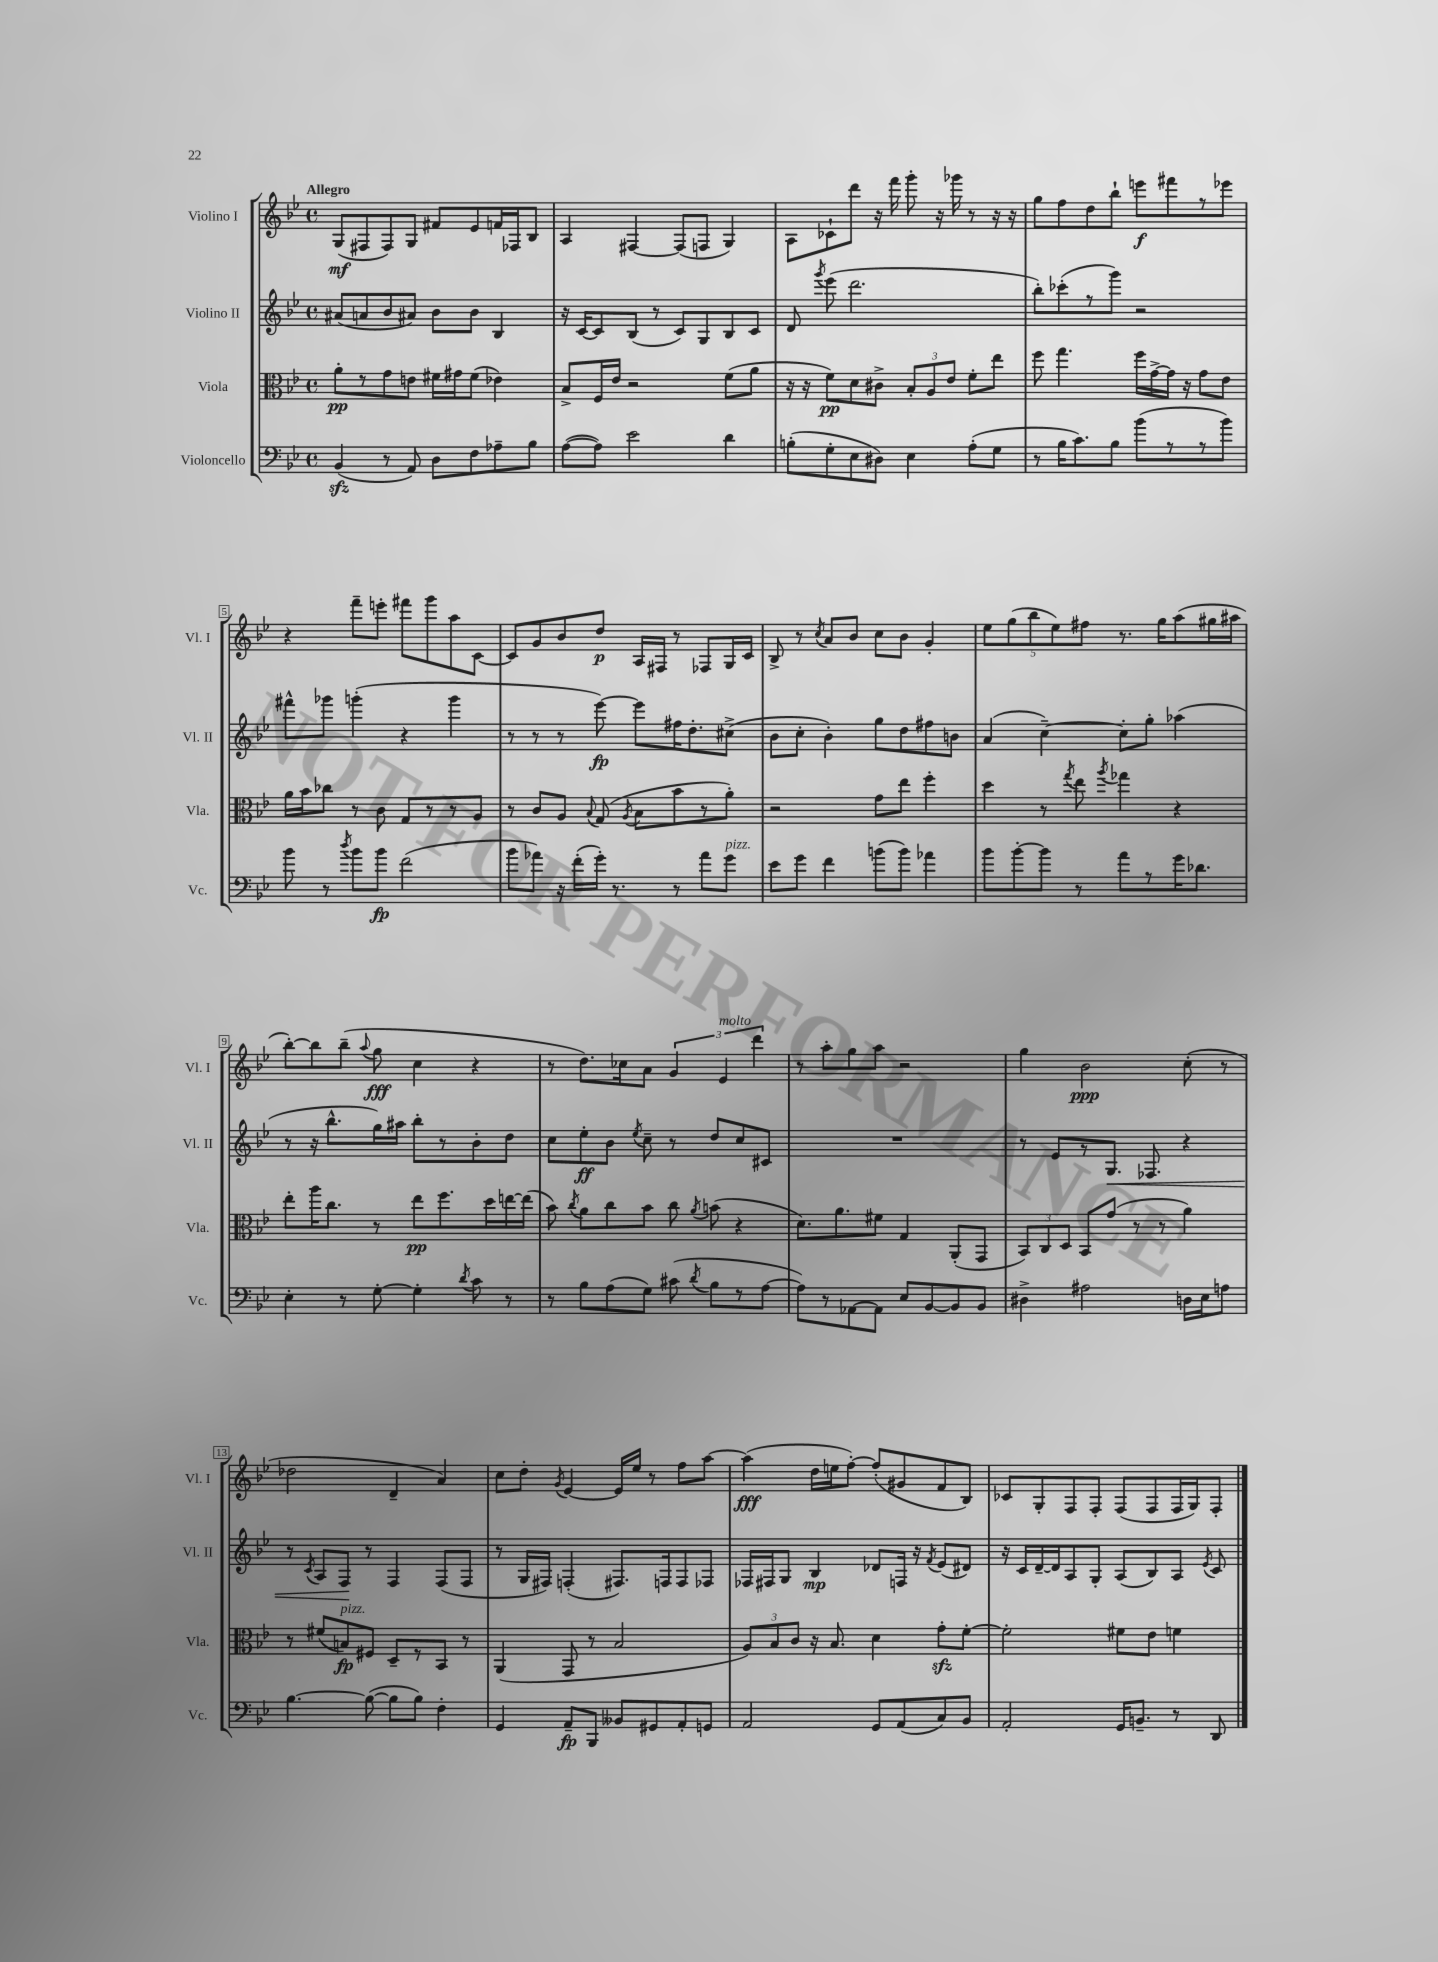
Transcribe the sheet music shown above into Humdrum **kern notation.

**kern	**kern	**kern	**kern
*staff4	*staff3	*staff2	*staff1
*clefF4	*clefC3	*clefG2	*clefG2
*k[b-e-]	*k[b-e-]	*k[b-e-]	*k[b-e-]
*M4/4	*M4/4	*M4/4	*M4/4
*met(c)	*met(c)	*met(c)	*met(c)
(4BB-	8a'	(8a#	(8G
.	8r	8a	8F#
8r	8g	8b-	8F#)
8AA)	8e	8a#)	8G
8D	16f#	8b-	8f#
.	16g#	.	.
8F	(8f#	8b-	8e-
8A-~	4e-)	4B-	16f
.	.	.	16F-
8B-	.	.	8B-
=	=	=	=
([8A	8B-^	16r	4A
.	.	[16c	.
8A])	16F	8c]	.
.	16e-	.	.
2e-	2r	(8B-	[4F#
.	.	8r	.
.	.	8c)	(8F#]
.	.	8G	8F
4d	(8f	8B-	4G)
.	8a	8c	.
=	=	=	=
(8B'	16r	8d	8A
.	16r	.	.
.	.	8qggg	.
8G'	8f)	(8eee-	8c-`
8E-	8d	2.ddd	8ddd
8D#)	8c#^	.	16r
.	.	.	16fff
4E-	12B-'	.	8ggg'
.	12A	.	.
.	.	.	16r
.	12e-	.	.
.	.	.	16ggg-
(8A'	8f'	.	8r
8G	8ee-	.	16r
.	.	.	16r
=	=	=	=
8r	8ff	8bb-')	8gg
16B-	4.gg	(8ccc-'	8ff
8.c)	.	.	.
.	.	8r	8dd
8B-	.	8ggg)	8bb-`
(8b-	16ff	2r	8eee
.	[16g^	.	.
8r	16g]	.	8fff#
.	16r	.	.
8r	8g	.	8r
8b-)	8e-	.	8eee-
=	=	=	=
8b-	16a	8fff#^^	4r
.	16b-	.	.
8r	8cc-	8ggg-	.
8qdd	.	.	.
8b-	8r	(4ggg'	8fff~
8b-	8c	.	8eee'
(2f	8G	4r	8fff#
.	8r	.	8ggg
.	8r	4ggg	8aa
.	8A	.	[8c
=	=	=	=
8b-	8r	8r	8c]
8a-)	8c	8r	8g
16r	8A	8r	8b-
(16f'	.	.	.
.	8qqB-	.	.
16g')	(8G	[8eee-)	8dd
8.r	.	.	.
.	8qA	.	.
.	8B-	8eee-]	16A
.	.	.	16F#
8r	8b-	16ff#	8r
.	.	8.dd'	.
8a-	8r	.	8F-
8g	8a')	(8cc#^	16G
.	.	.	16c
=	=	=	=
8e-	2r	8b-	8B-^
8g	.	8cc'	8r
.	.	.	8qcc
4f	.	4b-')	8a
.	.	.	8b-
(8b	8g	8gg	8cc
8b)	8ee-	8dd	8b-
4a-	4ff'	8ff#	4g'
.	.	8b	.
=	=	=	=
8b-	4dd	(4a	10ee-
.	.	.	(10gg
[8b-'	.	.	.
.	.	.	10bb-
8b-]	8r	[4cc~)	.
.	.	.	10ee-)
.	8qgg	.	.
8r	8ee-	.	.
.	.	.	10ff#
.	8qaa	.	.
8a	4gg-	8cc']	8.r
8r	.	8gg'	.
.	.	.	16gg
16g	4r	(4aa-	(8aa
8.d-	.	.	.
.	.	.	16gg#
.	.	.	16aa#
=	=	=	=
4E-'	8ee-'	8r	[8bb-')
.	16aa	16r	8bb-]
.	8.cc	8.bb-^^	.
8r	.	.	(8bb-~
.	.	.	8qqaa
[8G'	8r	16gg)	8gg
.	.	16aa#	.
4G']	8ee-	8bb-'	4cc
.	8.ff	8r	.
8qd	.	.	.
8c	.	8b-'	4r
.	16dd	.	.
8r	[16ee	8dd	.
.	(16ee]	.	.
=	=	=	=
8r	8b-)	8cc	8r
.	8qcc	.	.
8B-	8a	8ee-'	8.dd)
(8A	8cc	8b-	.
.	.	.	16cc-
.	.	8qee-	.
8G)	8b-	8cc~	8a
(8c#	8cc	8r	6g
8qd	8qa	.	.
8B-	(8b	8dd	.
.	.	.	6e-
8r	4r	8cc	.
.	.	.	6ddd
[8A	.	8c#	.
=	=	=	=
8A])	8.d)	1r	8r
8r	.	.	8aa'
.	8.a	.	.
[8AA-	.	.	8gg
8AA-]	8f#	.	8aa
8E-	4G	.	2r
[8BB-	.	.	.
8BB-]	(8AA'	.	.
8BB-	8GG	.	.
=	=	=	=
4D#^	12BB-)	8r	4gg
.	12C	.	.
.	.	8e-	.
.	12D	.	.
2A#	8BB-	8r	2b-
.	(8g	8.G	.
.	8r	.	.
.	.	8.F-	.
.	8r	.	.
16D	4a)	4r	(8cc'
16E-	.	.	.
8A	.	.	8r
=	=	=	=
[4.B-	8r	8r	2dd-
.	.	8qc	.
.	(8f#	8A	.
.	8B)	8F	.
(8B-_	8F#	8r	.
8B-]	8D~	4F	4d~
8B-)	8r	.	.
4F'	8BB-	(8F	4a)
.	8r	8F	.
=	=	=	=
4GG	(4AA	8r	8cc
.	.	16G	8dd'
.	.	16F#)	.
.	.	.	8qg
8AA~	8GG	(4F'	[4e-
8BBB-	8r	.	.
8BB--	2B-	8.F#)	16e-]
.	.	.	16ee-
8GG#	.	.	8r
.	.	16F	.
8AA'	.	8F	8ff
8GG	.	8F-	[8aa
=	=	=	=
2AA	12A)	16F-	(4aa]
.	.	16F#	.
.	12B-	.	.
.	.	8G	.
.	12c	.	.
.	16r	4B-	16dd
.	8.B-	.	16ee
.	.	.	[8ff')
8GG	4d	8d-	(8ff']
(8AA	.	16F	8g#
.	.	16r	.
.	.	8qf	.
8C)	8g'	(8e-	8f
8BB-	[8f'	8d#)	8B-)
=	=	=	=
2AA'	2f']	16r	8c-
.	.	16c	.
.	.	[16d~	8G'
.	.	16d]	.
.	.	8A	8F
.	.	8G'	8F'
16GG	8f#	(8A	(8F
8.BB~	.	.	.
.	8e-	8B-)	8F
8r	4f	8A	16F
.	.	.	16G)
.	.	8qe-	.
8DD	.	8c	8F'
==	==	==	==
*-	*-	*-	*-
